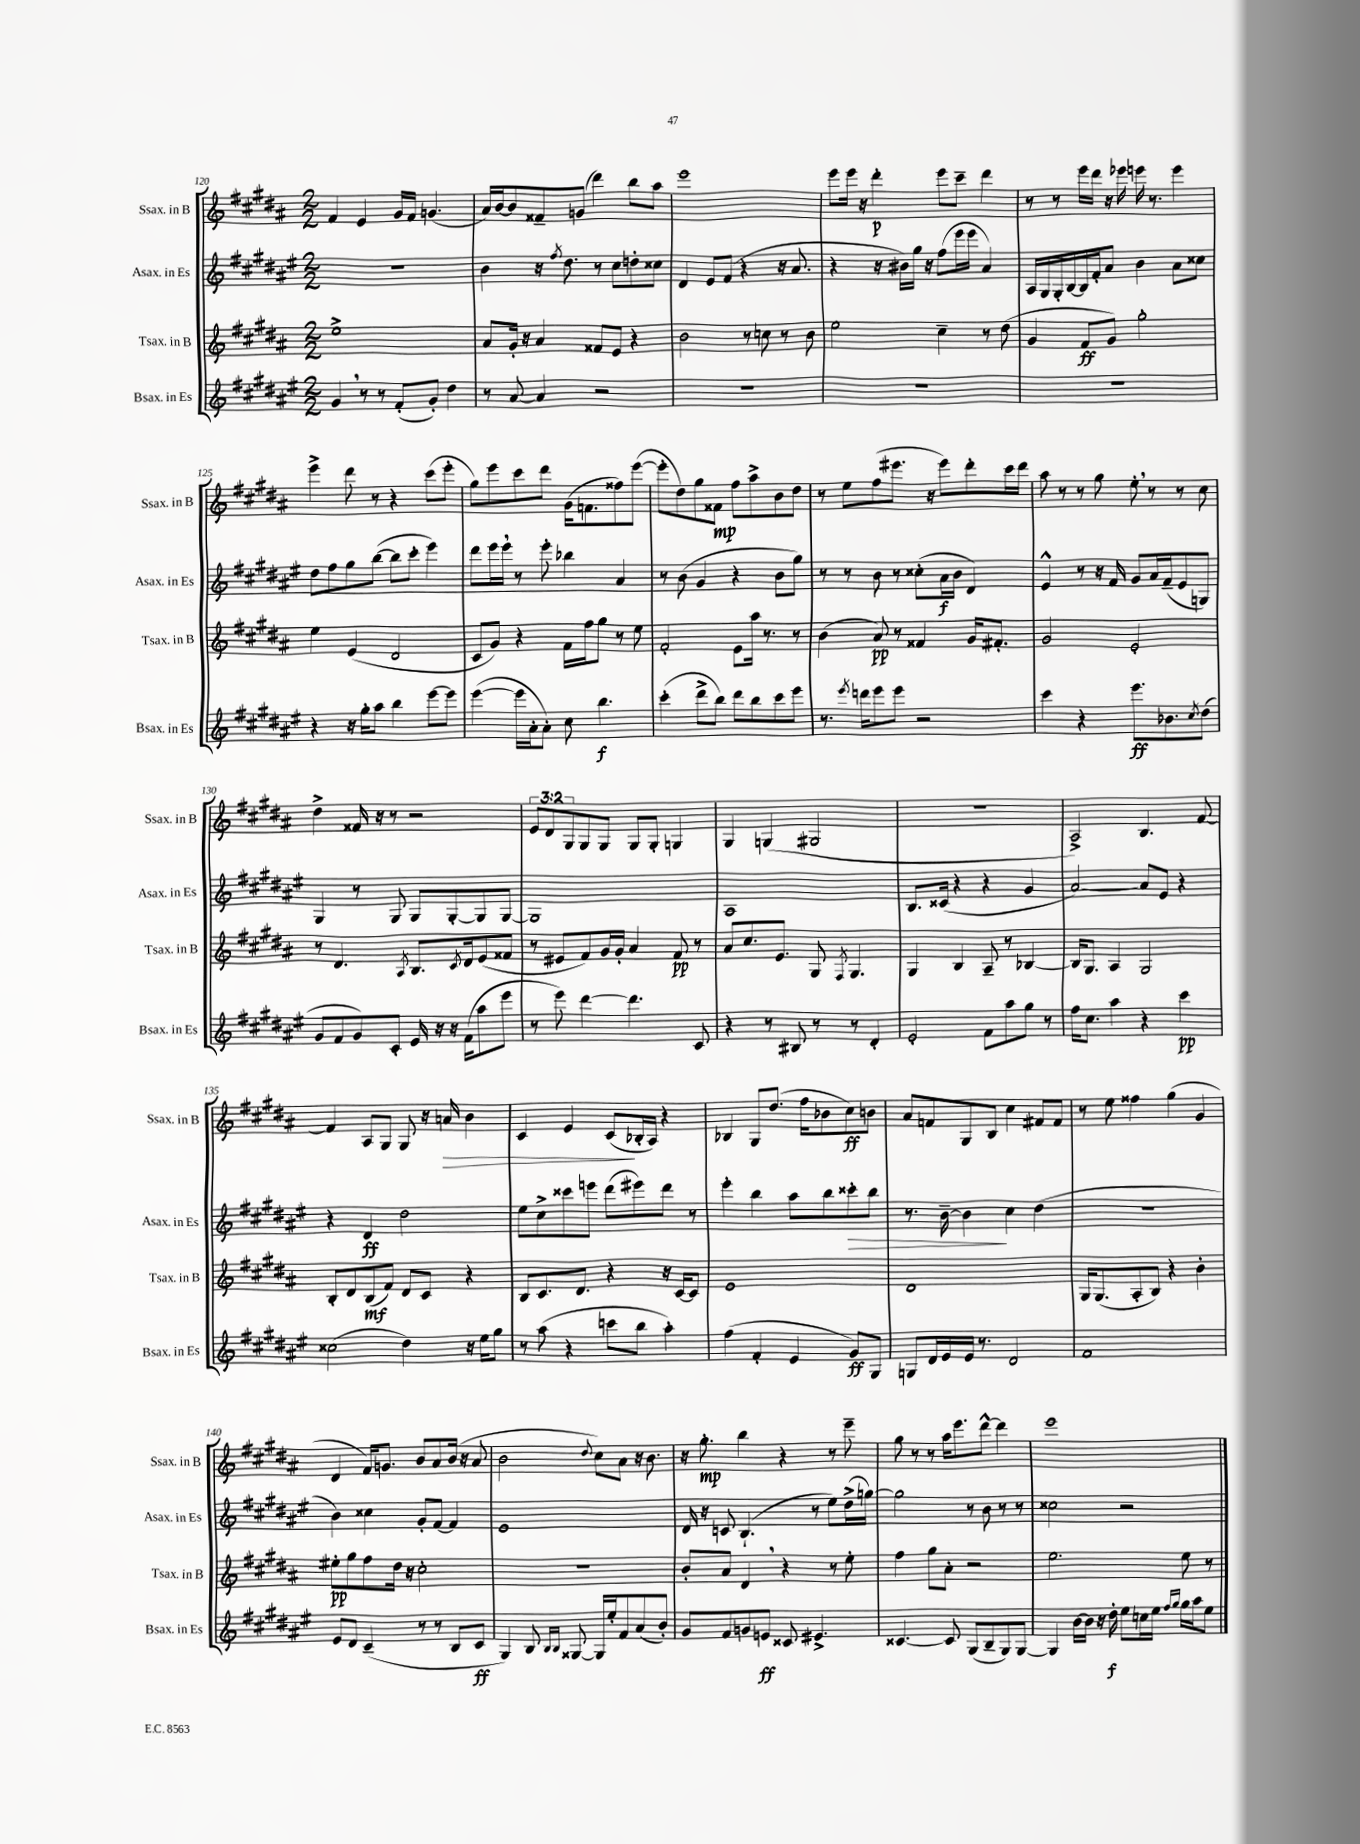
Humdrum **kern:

**kern	**kern	**kern	**kern
*staff4	*staff3	*staff2	*staff1
*clefG2	*clefG2	*clefG2	*clefG2
*k[f#c#g#d#a#e#]	*k[f#c#g#d#a#]	*k[f#c#g#d#a#e#]	*k[f#c#g#d#a#]
*M2/2	*M2/2	*M2/2	*M2/2
4g#/	1ee^	1r	4f#/
8r	.	.	4e/
8r	.	.	.
(8f#'/L	.	.	16g#/LL
.	.	.	16f#/JJ
8g#'/J)	.	.	(4.g/
4dd#\	.	.	.
=	=	=	=
8r	8a#/L	4b\	16a#/LL)
.	.	.	[16b/J
[8a#/	16g#'/Jk	.	8b/]
.	16r	.	.
4a#/]	4a#/	16r	8f##~/
.	.	8qff#/	.
.	.	8.dd#\	.
.	.	.	(8g/J
2r	8f##/L	8r	4ddd#\)
.	8e/J	8cc#\L	.
.	4r	8dd'\	8bb\L
.	.	8cc##\J	8aa#\J
=	=	=	=
1r	2b\	4d#/	1eee
.	.	8e#/L	.
.	.	(8f#/J	.
.	8r	4r	.
.	8cc\	.	.
.	8r	16r	.
.	.	8.a#/	.
.	8b\	.	.
=	=	=	=
1r	2ee\	4r	8eee\L
.	.	.	16eee\Jk
.	.	.	16r
.	.	16r	4ddd#'\
.	.	16b#\LL)	.
.	.	16gg#\JJ	.
.	.	16r	.
.	4cc#~\	(8ff#\L	8eee\L
.	.	16eee#\L	8ccc#~\J
.	.	16eee#\JJ	.
.	8r	4a#/)	4ddd#\
.	(8dd#\	.	.
=	=	=	=
1r	4g#/	16A#/LL	8r
.	.	16G#/	.
.	.	16G#'/	8r
.	.	[16B/	.
.	8f#/L	16B/]	16eee\LL
.	.	16f#'/J	16ddd#\JJ
.	8g#/J)	8a#/J	16r
.	.	.	16eee-\
.	2gg#'\	4b\	16eee\
.	.	.	8.r
.	.	8a#\L	4eee\
.	.	8cc##\J	.
=	=	=	=
4r	4ee\	8dd#\L	4eee^\
.	.	8ff#\	.
16r	(4e/	8gg#\	8ddd#\
16gg#'\LK	.	.	.
8aa#\J	.	([8bb\J	8r
4bb\	2d#/	8bb\]L	4r
.	.	8ccc#'\J	.
[8eee#\L	.	4eee#\)	(8ccc#\L
8eee#\]J	.	.	8eee'\J
=	=	=	=
([4eee#\	8c#/L	8ddd#\L	8gg#\L)
.	8g#/J)	16eee#\L	8eee\
.	.	16eee#\JJ	.
16eee#\]LL	4r	8r	8ccc#\
16a#'\J	.	.	.
8a#'\J)	.	8eee#'\	8ddd#\J
8cc#\	16f#\LL	4bb-\	(16g#\LK
.	16ff#\J	.	8.f\
4.bb\	8gg#\J	.	.
.	8r	4a#/	8ff##\)
.	8ee\	.	([8eee\J
=	=	=	=
(4ccc#'\	2f#'/	8r	8eee'\]L
.	.	(8b\	8dd#\)
8ddd#^\L	.	4g#/	8gg#\
8bb\J)	.	.	8f##\J
8ddd#\L	8e\L	4r	8ff#\L
8bb\	16aa#\Jk	.	8aa#^\
.	8.r	.	.
8ccc#\	.	8b\L	8b\
8eee#\J	8r	8gg#\J)	8dd#\J
=	=	=	=
8.r	(4b\	8r	8r
.	.	8r	8ee\L
8qeee#/	.	.	.
16ddd\LK	.	.	.
8eee#\	8a#/)	8b\	(8ff#\
8eee#\J	8r	8r	8.eee#\J
2r	4f##/	(8cc##'\L	.
.	.	.	16r
.	.	16a#\L	8eee#\L)
.	.	16b\JJ	.
.	16g#/LK	4d#/)	8ddd#'\
.	8.f#'/J	.	.
.	.	.	16ccc#\L
.	.	.	16ddd#\JJ
=	=	=	=
4ccc#\	2g#/	4e#^^/	8aa#\
.	.	.	8r
4r	.	8r	8r
.	.	16r	8gg#\
.	.	16f#/	.
8.eee#\L	2e'/	8g#/L	8ee'\
.	.	16a#/L	8r
8.b-\	.	(16f#~/J	.
.	.	8e#/	8r
8qcc#/	.	.	.
(8dd#\J	.	8G/J)	8cc#\
=	=	=	=
8g#/L	8r	4G#/	4dd#^\
8f#/	4.d#/	.	.
8g#/)	.	8r	16f##/
.	.	.	16r
8c#'/J	.	8G#/	8r
.	8qA#/	.	.
16e#/	8.B/L	8G#/L	2r
16r	.	.	.
16r	.	[8G#'/	.
.	8qc#/	.	.
(16f#\LK	16d#/k	.	.
8aa#\	(8e/	8G#/]	.
8eee#\J	8f##/J	[8G#/J	.
=	=	=	=
8r	8r	1G#]	12e/L
.	.	.	12d#/
8eee#\)	8e#/L	.	.
.	.	.	12G#/
[4ddd#\	8f#/)	.	8G#/
.	16g#/L	.	8G#/J
.	16g#'/JJ	.	.
4.ddd#\]	4a#/	.	8G#/L
.	.	.	8G#'/J
.	8f#/	.	4G/
8c#/	8r	.	.
=	=	=	=
4r	8a#/L	1A#	4G#/
.	8.cc#/	.	.
8r	.	.	(4G/
.	8.e/J	.	.
8B#/	.	.	.
8r	8G#/	.	2G#/
.	8qF#/	.	.
8r	4.G#/	.	.
4d#'/	.	.	.
=	=	=	=
2e#'/	4G#/	8.B/L	1r
.	.	(16c##/Jk	.
.	4B/	4r	.
8f#\L	8A#~/	4r	.
8aa#\	8r	.	.
8gg#\J	[4B-/	4g#/	.
8r	.	.	.
=	=	=	=
16ff#\LK	16B-/]LK	[2a#/)	2A#^/)
8.cc#\J	8.G#/J	.	.
4aa#\	4A#/	.	.
4r	2G#/	8a#/]L	4.B/
.	.	8e#/J	.
4ccc#\	.	4r	.
.	.	.	[8f#/
=	=	=	=
(2cc##\	8B'/L	4r	4f#/]
.	8d#/	.	.
.	(8B/	4d#/	8A#/L
.	8f#/J)	.	8G#/J
4dd#\)	8d#/L	2dd#\	8G#/
.	8c#/J	.	16r
.	.	.	16a/
16r	4r	.	4b\
16ee#\LK	.	.	.
8gg#\J	.	.	.
=	=	=	=
8r	8B/L	8ee#\L	4c#/
(8aa#\	8.c#/	8cc#^\	.
4r	.	8ccc##\	4e/
.	8.d#/J	.	.
.	.	8eee\J	.
8ccc\L	4r	(8ddd#\L	(8c#/L
8bb\J	.	8eee#\)	16B-'/L
.	.	.	16A#/JJ)
4aa#'\)	16r	8ddd#\J	4r
.	[16c#/LK	.	.
.	8c#/]J	8r	.
=	=	=	=
(4ff#\	1e	4eee#'\	4B-/
4f#'/	.	4bb\	8G#/L
.	.	.	(8.dd#/J
4e#/	.	8aa#\L	.
.	.	.	16ff#\LK
.	.	8bb\	8b-\
8g#/L)	.	8ccc##'\	8cc#\)
8G#/J	.	8bb\J	8b\J
=	=	=	=
8G/L	1d#	8.r	8a#/L
16d#/L	.	.	8f/
16e#/	.	[16b~\	.
16e#/JJ	.	4b\]	8G#/
8.r	.	.	.
.	.	.	8B/J
2d#/	.	4cc#\	4cc#\
.	.	(4dd#\	8f#/L
.	.	.	8f#/J
=	=	=	=
1f#	16G#/LK	1r	8r
.	(8.G#/	.	.
.	.	.	8ee\
.	8A#'/	.	4ff##\
.	8B/J)	.	.
.	4r	.	(4gg#\
.	4b'\	.	4g#/
=	=	=	=
8e#/L	8ee#'\L	4b\)	4d#/
8d#/J	8gg#\	.	.
(4c#~/	8ff#\	4cc##\	16f#/LK)
.	.	.	8.g/J
.	16dd#\Jk	.	.
.	16r	.	.
8r	2cc#'\	8g#'/L	8b/L
8r	.	[8f#/J	8a#/
8B/L	.	4f#/]	(16b/Jk
.	.	.	16r
8c#/J	.	.	8a#/
=	=	=	=
4G#/)	1r	1e#	2b\
8B/	.	.	.
16qqB/LL	.	.	.
16qqB/JJ	.	.	.
[8G##/	.	.	.
.	.	.	8qqdd#/
16G##/]LL	.	.	8cc#\L)
16ee#'/J	.	.	.
8f#/	.	.	8a#\J
(8a#/	.	.	16r
.	.	.	8.b\
8b'/J)	.	.	.
=	=	=	=
8g#/L	8b'/L	16d#/	16r
.	.	16r	8.gg#'\
8f#/	8a#/J	8c/	.
8g/	4d#/	(4.B`/	4bb\
8e/J	.	.	.
8c##/	4r	.	4r
4.e#^/	.	8r	.
.	8r	8ee#\L)	8r
.	8ee'\	(16dd#^\L	8eee~\
.	.	[16gg\JJ)	.
=	=	=	=
[4.c##/	4ff#\	2gg\]	8gg#\
.	.	.	8r
.	8gg#\L	.	8r
8c##/]	8a#'\J	.	16aa#\LK
.	.	.	8.eee\
(8G#/L	2r	8r	.
8B~/	.	8b\	[8ddd#^^\J
8G#/)	.	8r	4ddd#\]
[8G#/J	.	8r	.
=	=	=	=
4G#/]	2.ee\	2cc##\	1eee
[16b\LL	.	.	.
16b\]JJ	.	.	.
16r	.	.	.
16dd#'\	.	.	.
8ee#\L	.	2r	.
16cc\L	.	.	.
16ee#\JJ	.	.	.
16qqff#/LL	.	.	.
16qqgg#/JJ	.	.	.
16gg#\LL	8ee\	.	.
16aa#\J	.	.	.
8ee#\J	8r	.	.
==	==	==	==
*-	*-	*-	*-
